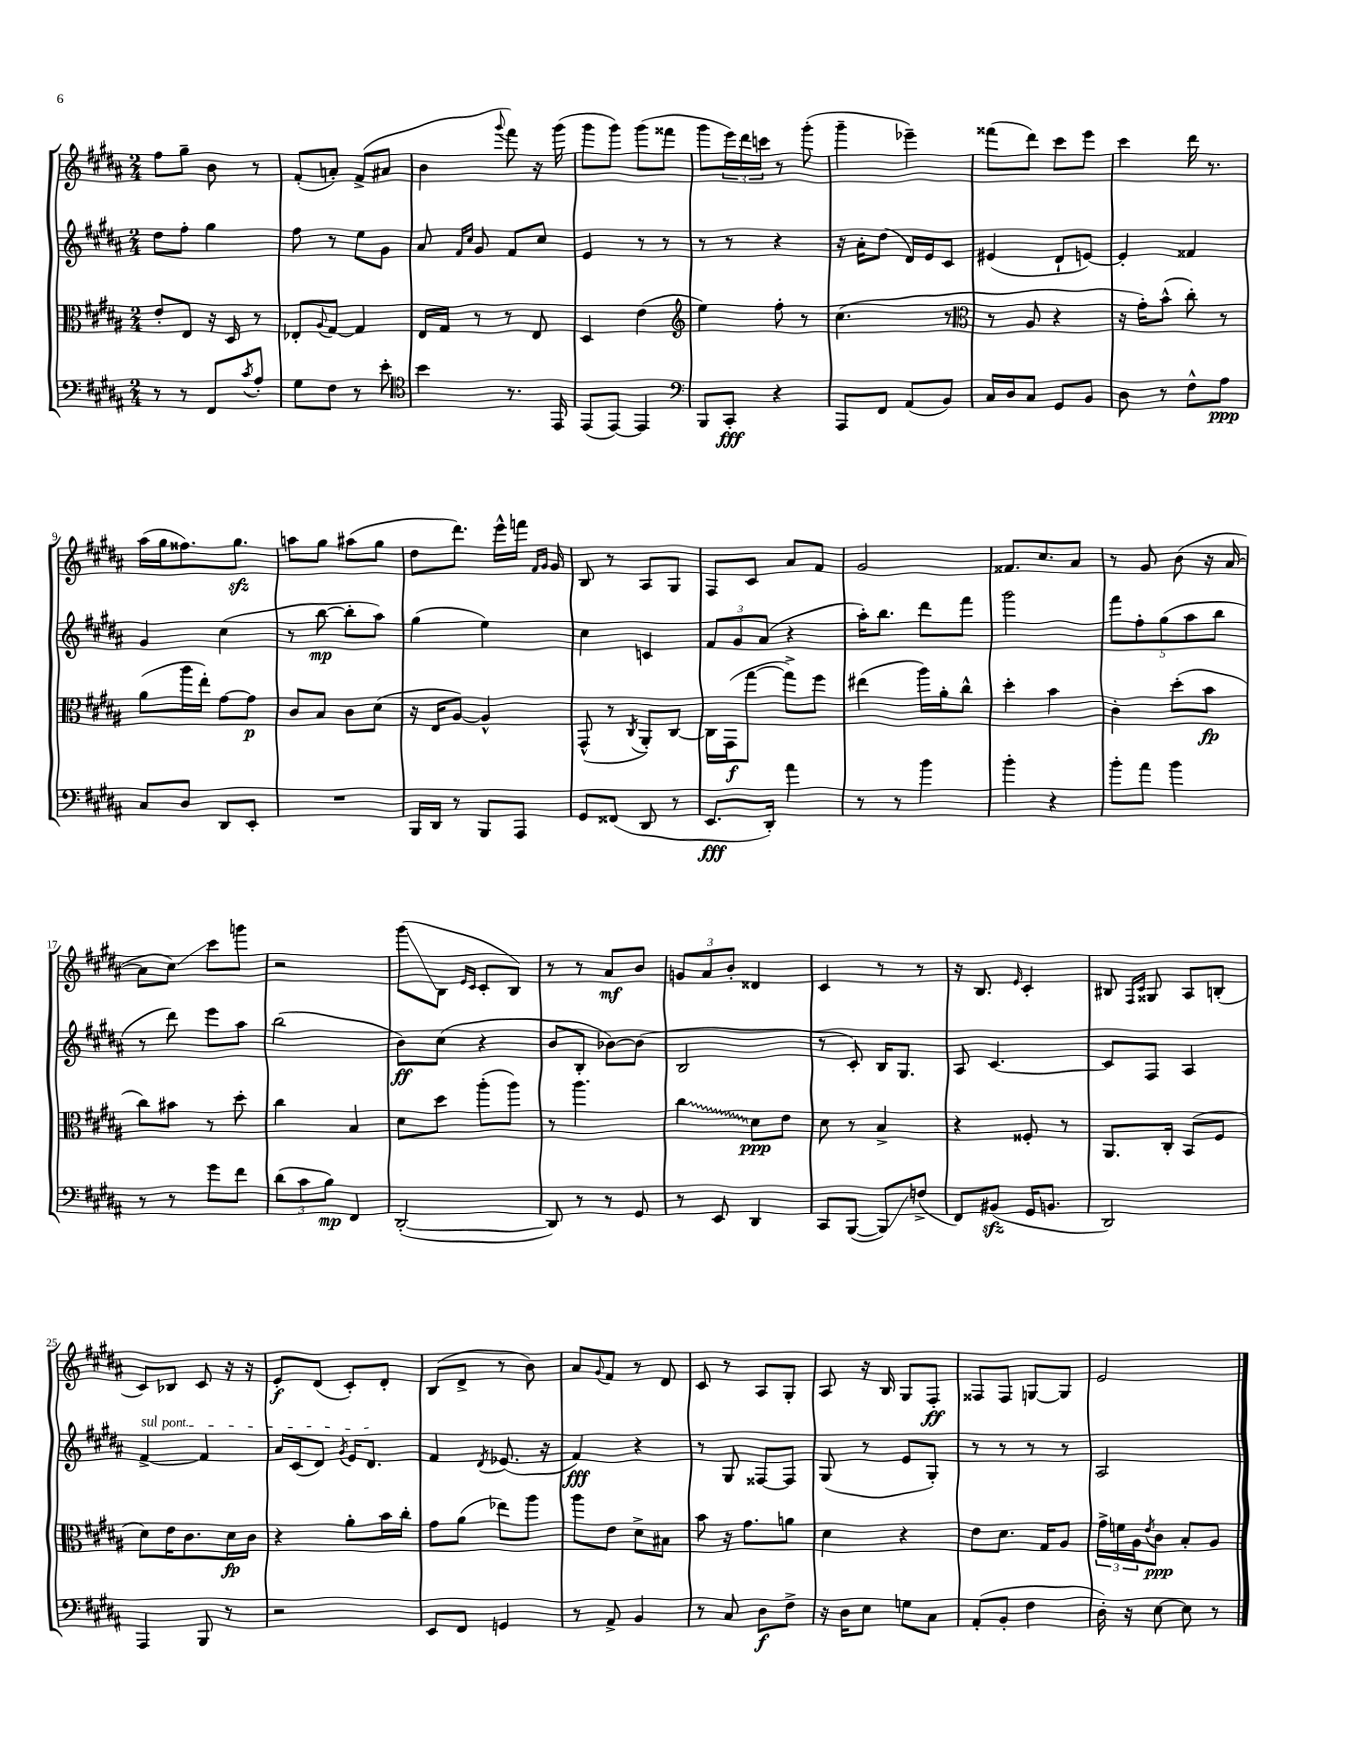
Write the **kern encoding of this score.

**kern	**kern	**kern	**kern
*staff4	*staff3	*staff2	*staff1
*clefF4	*clefC3	*clefG2	*clefG2
*k[f#c#g#d#a#]	*k[f#c#g#d#a#]	*k[f#c#g#d#a#]	*k[f#c#g#d#a#]
*M2/4	*M2/4	*M2/4	*M2/4
8r	8e'	8dd#	8ff#
8r	8E	8ff#'	8gg#~
8FF#	16r	4gg#	8b
.	16D#	.	.
8qc#	.	.	.
8A#'	8r	.	8r
=	=	=	=
8G#	8E-'	8ff#	(8f#'
.	8qqA#	.	.
8F#	[8G#	8r	8a')
8r	4G#]	8ee	(8f#^
8e'	.	8g#	8a#
=	=	=	=
*clefC4	*	*	*
4b	16E	8a#	4b
.	16G#	.	.
.	.	16qqf#	.
.	.	16qqcc#	.
.	8r	8g#	.
.	.	.	8qqggg#
8.r	8r	8f#	8fff#)
.	8E	8cc#	16r
16EE	.	.	(16ggg#
=	=	=	=
(8EE	4D#	4e	8ggg#
[8EE)	.	.	8ggg#)
4EE]	(4e	8r	(8ggg#
.	.	8r	8fff##
=	=	=	=
*clefF4	*clefG2	*	*
8BBB	4ee)	8r	8ggg#
8CC#'	.	8r	24eee)
.	.	.	24ddd#
.	.	.	24ccc
4r	8ff#'	4r	8r
.	8r	.	(8ggg#'
=	=	=	=
8AAA#	(4.cc#	16r	4ggg#~
.	.	16a#'	.
8FF#	.	(8dd#	.
(8AA#	.	16d#)	4eee-~)
.	.	16e	.
8BB)	8r	8c#	.
=	=	=	=
*	*clefC3	*	*
16C#	8r	(4e#	(8fff##
16D#	.	.	.
8C#	8A#	.	8ddd#)
8GG#	4r	8d#`	8ccc#
8BB	.	[8e)	8eee
=	=	=	=
8D#	16r	4e']	4ccc#
.	16g#')	.	.
8r	(8b^^	.	.
8F#^^	8cc#')	4f##	16ddd#
.	.	.	8.r
8A#	8r	.	.
=	=	=	=
8C#	(8a#	4g#	(16aa#
.	.	.	16gg#
8D#	16aa#	.	8.ff##)
.	16ee')	.	.
8DD#	[8g#	(4cc#	.
.	.	.	8.gg#
8EE'	8g#]	.	.
=	=	=	=
2r	8c#	8r	8aa
.	8B	[8bb	8gg#
.	8c#	8bb']	(8aa#
.	(8d#	8aa#)	8gg#
=	=	=	=
16BBB	16r	(4gg#	8dd#
16DD#	16E	.	.
8r	[8A#)	.	8.ddd#)
8BBB	4A#^^]	4ee)	.
.	.	.	16eee^^
8AAA#	.	.	16fff
.	.	.	16qqf#
.	.	.	16qqg#
.	.	.	16g#
=	=	=	=
8GG#	(8GG#^^	4cc#	8B
(8FF##	8r	.	8r
.	8qC#	.	.
8DD#	8AA#')	4c	8A#
8r	[8C#	.	8G#
=	=	=	=
8.EE	16C#]	12f#	8F#
.	(16GG#	.	.
.	.	12g#	.
.	[8gg#	.	8c#
.	.	(12a#	.
16DD#')	.	.	.
4a#	8gg#^])	4r	8a#
.	8ff#	.	8f#
=	=	=	=
8r	(4ee#	16aa#')	2g#
.	.	8.bb	.
8r	.	.	.
4b	16aa#)	8ddd#	.
.	16a#'	.	.
.	8cc#^^	8fff#	.
=	=	=	=
4b'	4dd#'	2ggg#	8.f##
.	.	.	8.cc#
4r	4b	.	.
.	.	.	8a#
=	=	=	=
8b'	4c#'	10fff#	8r
.	.	10ff#'	.
8a#	.	.	8g#
.	.	(10gg#	.
4b	(8dd#'	.	(8b
.	.	10aa#	.
.	8b	.	16r
.	.	10bb	.
.	.	.	[16a#
=	=	=	=
8r	8cc#)	8r	8a#]
8r	8b#	8ddd#)	8cc#)
8g#	8r	8eee	8ccc#
8f#	8dd#'	8aa#	8ggg
=	=	=	=
(12d#	4cc#	(2bb	2r
12c#	.	.	.
12B)	.	.	.
4FF#	4B	.	.
=	=	=	=
([2DD#'	8d#	8b)	(8ggg#
.	8dd#	(8cc#	8B
.	.	.	16qqe
.	.	.	16qqc#
.	(8aa#'	4r	8c#'
.	8aa#)	.	8B)
=	=	=	=
8DD#])	8r	8b	8r
8r	4.aa#	8B'	8r
8r	.	[8b-)	8a#
8GG#	.	(8b-]	8b
=	=	=	=
8r	4cc#	2B	12g
.	.	.	12a#
8EE	.	.	.
.	.	.	12b'
4DD#	8d#	.	4d##
.	8e	.	.
=	=	=	=
8CC#	8d#	8r	4c#
([8BBB	8r	8c#')	.
8BBB])	4B^	16B	8r
.	.	8.G#	.
(8F^	.	.	8r
=	=	=	=
8FF#)	4r	8A#	16r
.	.	.	8.B
(8BB#	.	[4.c#	.
.	.	.	16qqe
16GG#	8F##'	.	4c#'
8.BB	.	.	.
.	8r	.	.
=	=	=	=
2DD#)	8.AA#	8c#]	8B#
.	.	.	16qqF#
.	.	.	16qqc#
.	.	8F#	8G##
.	16C#'	.	.
.	(8BB	4A#	8A#
.	8F#	.	(8B'
=	=	=	=
4AAA#	8d#)	[4f#^	8c#)
.	16e	.	8B-
.	8.c#	.	.
8BBB	.	4f#]	8c#
8r	16d#	.	16r
.	16c#	.	16r
=	=	=	=
2r	4r	16a#	8e'
.	.	(16c#	.
.	.	8d#)	(8d#
.	.	8qg#	.
.	8a#'	16e	8c#')
.	.	8.d#	.
.	16b	.	8d#'
.	16cc#'	.	.
=	=	=	=
8EE	8g#	4f#	(8B
8FF#	(8a#	.	8d#^
.	.	8qd#	.
4GG	8ee-)	(8.e-	8r
.	8aa#	.	8b)
.	.	16r	.
=	=	=	=
8r	8aa#	4f#)	8a#
.	.	.	8qqg#
8AA#^	8e	.	8f#
4BB	8d#^	4r	8r
.	8B#	.	8d#
=	=	=	=
8r	8b	8r	8c#
8C#	16r	8G#	8r
.	8.g#	.	.
8D#	.	[8F##	8A#
8F#^	8a	8F##]	8G#'
=	=	=	=
16r	4d#	(8G#	8A#
16D#	.	.	.
8E	.	8r	16r
.	.	.	16B
8G	4r	8e	8G#
8C#	.	8G#')	8F#'
=	=	=	=
(8AA#'	8e	8r	8F##
8BB'	8.d#	8r	8F##
4F#	.	8r	[8G
.	16G#	.	.
.	8A#	8r	8G]
=	=	=	=
16D#')	24g#^	2A#	2e
.	24f	.	.
16r	.	.	.
.	24A#	.	.
.	8qe	.	.
[8E	8c#	.	.
8E]	8B'	.	.
8r	8A#	.	.
==	==	==	==
*-	*-	*-	*-
